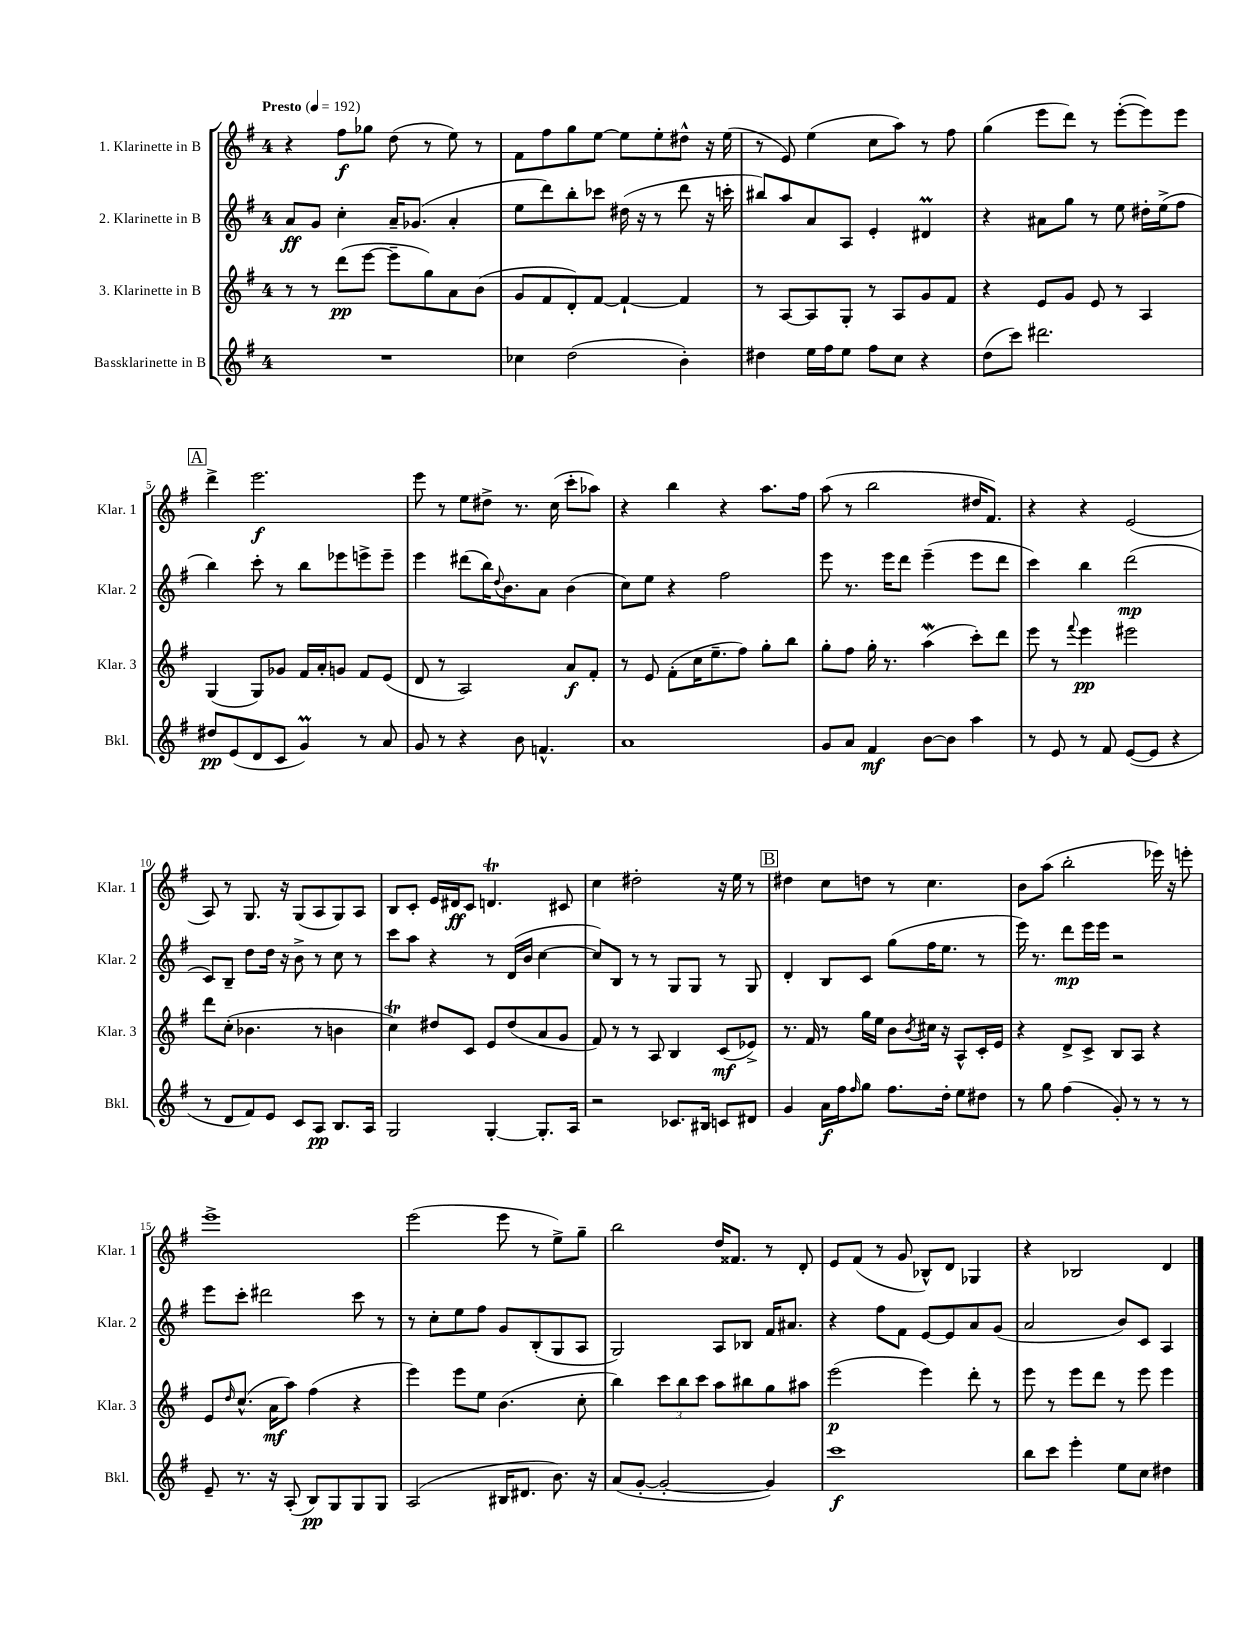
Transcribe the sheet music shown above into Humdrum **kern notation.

**kern	**kern	**kern	**kern
*staff4	*staff3	*staff2	*staff1
*clefG2	*clefG2	*clefG2	*clefG2
*k[f#]	*k[f#]	*k[f#]	*k[f#]
*M4/4	*M4/4	*M4/4	*M4/4
*MM192	*MM192	*MM192	*MM192
1r	8r	8a/L	4r
.	8r	8g/J	.
.	(8ddd\L	4cc'\	8ff#\L
.	[8eee\J	.	8gg-\J
.	8eee~\]L	16a~/LK	(8dd\
.	.	(8.g-/J	.
.	8gg\)	.	8r
.	8a\	4a'/	8ee\)
.	(8b\J	.	8r
=	=	=	=
4cc-\	8g/L	8ee\L	8f#\L
.	8f#/	8ddd\)	8ff#\
(2dd\	8d'/)	8bb'\	8gg\
.	[8f#/J	8ccc-\J	[8ee\J
.	4f#`/_	(16dd#\	8ee\]L
.	.	16r	.
.	.	8r	8ee'\
4b'\)	4f#/]	8ddd\	8dd#^^\J
.	.	16r	16r
.	.	16ccc'\	(16ee\
=	=	=	=
4dd#\	8r	8bb#/L)	8r
.	[8A/L	8aa/	8e/)
16ee\LL	8A/]	8a/	(4ee\
16ff#\J	.	.	.
8ee\J	8G'/J	8A/J	.
8ff#\L	8r	4e'/	8cc\L
8cc\J	8A/L	.	8aa\J)
4r	8g/	4d#/	8r
.	8f#/J	.	8ff#\
=	=	=	=
(8dd\L	4r	4r	(4gg\
8ccc\J)	.	.	.
2.ddd#\	8e/L	8a#\L	8eee\L
.	8g/J	8gg\J	8ddd\J)
.	8e/	8r	8r
.	8r	8ee\	([8eee'\L
.	4A/	16dd#'\LL	8eee\])
.	.	(16ee^\J	.
.	.	8ff#\J	8eee\J
=	=	=	=
8dd#/L	(4G/	4bb\)	4ddd^\
(8e/	.	.	.
8d/	8G/L)	8ccc'\	2.eee\
8c/J	8g-/J	8r	.
4g/)	16f#/LL	8bb\L	.
.	16a'/J	.	.
.	8g/J	8eee-\	.
8r	8f#/L	8eee^\	.
8a/	(8e/J	8eee~\J	.
=	=	=	=
8g/	8d/	4eee\	8eee\
8r	8r	.	8r
4r	2A/)	(8ddd#\L	8ee\L
.	.	16bb\K)	8dd#^\J
.	.	8qqdd/	.
.	.	8.b\	.
8b\	.	.	8.r
4.f^^/	.	8a\J	.
.	.	.	(16cc\
.	8a/L	(4b\	8ccc'\L
.	8f#'/J	.	8aa-\J)
=	=	=	=
1a	8r	8cc\L)	4r
.	8e/	8ee\J	.
.	(8f#'\L	4r	4bb\
.	16cc\K	.	.
.	8.ee~\	.	.
.	.	2ff#\	4r
.	8ff#\J)	.	.
.	8gg'\L	.	8.aa\L
.	8bb\J	.	.
.	.	.	16ff#\Jk
=	=	=	=
8g/L	8gg'\L	8eee\	(8aa\
8a/J	8ff#\J	8.r	8r
4f#/	16gg'\	.	2bb\
.	8.r	16eee\LK	.
.	.	8ddd\J	.
[8b\L	(4aa\	(4eee~\	.
8b\]J	.	.	.
4aa\	8ccc'\L)	8eee\L	16dd#/LK
.	.	.	8.f#/J)
.	8ddd\J	8ddd\J	.
=	=	=	=
8r	8eee\	4ccc\)	4r
8e/	8r	.	.
.	8qqfff#/	.	.
8r	4eee\	4bb\	4r
8f#/	.	.	.
([8e/L	2eee#\	(2ddd\	(2e/
8e/]J	.	.	.
4r	.	.	.
=	=	=	=
8r	8ddd\L	8c/L)	8A/)
8d/L	(8cc'\J	8B~/J	8r
8f#/)	4.b-\	8dd\L	8.G/
8e/J	.	16dd\Jk	.
.	.	16r	16r
8c/L	.	8b^\	(8G/L
8A/J	8r	8r	8A/
8.B/L	4b\	8cc\	8G/)
.	.	8r	8A/J
16A/Jk	.	.	.
=	=	=	=
2G/	4cc\)	8ccc\L	8B/L
.	.	8aa\J	8c'/J
.	8dd#/L	4r	16e/LL
.	.	.	16d#/J
.	8c/J	.	8c/J
[4G'/	8e/L	8r	4.d/
.	(8dd#/	(16d/LL	.
.	.	16b/JJ	.
8.G'/]L	8a/	[4cc\	.
.	8g/J	.	8c#/
16A/Jk	.	.	.
=	=	=	=
2r	8f#/)	8cc/]L)	4cc\
.	8r	8B/J	.
.	8r	8r	2dd#'\
.	8A/	8r	.
8.c-/L	4B/	8G/L	.
.	.	8G/J	.
16B#/Jk	.	.	.
8c/L	(8c/L	8r	16r
.	.	.	16ee\
8d#/J	8e-^/J)	8G/	8r
=	=	=	=
4g/	8.r	4d'/	4dd#\
.	16f#/	.	.
16a\LL	8r	8B/L	8cc\L
16ff#\J	.	.	.
16qqff#/	.	.	.
8gg\J	16gg\LL	8c/J	8dd\J
.	16ee\JJ	.	.
8.ff#\L	8b\L	(8gg\L	8r
.	8qb/	.	.
.	16cc#\Jk	16ff#\K	4.cc\
16dd'\Jk	16r	8.ee\J	.
8ee\L	8A^^/L	.	.
8dd#\J	16c'/L	8r	.
.	16e/JJ	.	.
=	=	=	=
8r	4r	16eee\)	8b\L
.	.	8.r	.
8gg\	.	.	(8aa\J
(4ff#\	8d^/L	8ddd\L	2bb'\
.	8c^/J	16eee\L	.
.	.	16eee\JJ	.
8g'/)	8B/L	2r	.
8r	8A/J	.	.
8r	4r	.	16eee-\)
.	.	.	16r
8r	.	.	8eee'\
=	=	=	=
8e~/	8e/L	8eee\L	1eee^
.	16qqdd/	.	.
8.r	(8.cc^^/J	8ccc'\J	.
.	.	2ddd#\	.
16r	16a\LK	.	.
(8A'/	8aa\J)	.	.
8B/L)	(4ff#\	.	.
8G/	.	.	.
8G/	4r	8ccc\	.
8G/J	.	8r	.
=	=	=	=
(2A/	4eee\)	8r	(2eee\
.	.	8cc'\L	.
.	8eee\L	8ee\	.
.	8ee\J	8ff#\J	.
16B#/LK	(4.b\	8g/L	8eee\
8.d#/J	.	.	.
.	.	(8B'/	8r
8.b\)	.	8G/	8ee^\L)
.	8cc'\	8A/J	8gg~\J
16r	.	.	.
=	=	=	=
(8a/L	4bb\)	2G/)	2bb\
[8g'/J	.	.	.
2g'/_	12ccc\L	.	.
.	12bb\	.	.
.	12ccc\J	.	.
.	8aa\L	8A/L	16dd/LK
.	.	.	8.f##/J
.	8bb#\	8B-/J	.
4g/])	8gg\	16f#/LK	8r
.	.	8.a#/J	.
.	8aa#\J	.	8d'/
=	=	=	=
1ccc	(2eee\	4r	8e/L
.	.	.	(8f#/J
.	.	8ff#\L	8r
.	.	8f#\J	8g/
.	4eee\)	[8e/L	8B-^^/L)
.	.	8e/]	8d/J
.	8ddd'\	8a/	4G-/
.	8r	(8g/J	.
=	=	=	=
8bb\L	8eee\	2a/	4r
8ccc\J	8r	.	.
4eee'\	8eee\L	.	2B-/
.	8ddd\J	.	.
8ee\L	8r	8b/L)	.
8cc\J	8eee\	8c/J	.
4dd#\	4eee\	4A/	4d/
==	==	==	==
*-	*-	*-	*-
